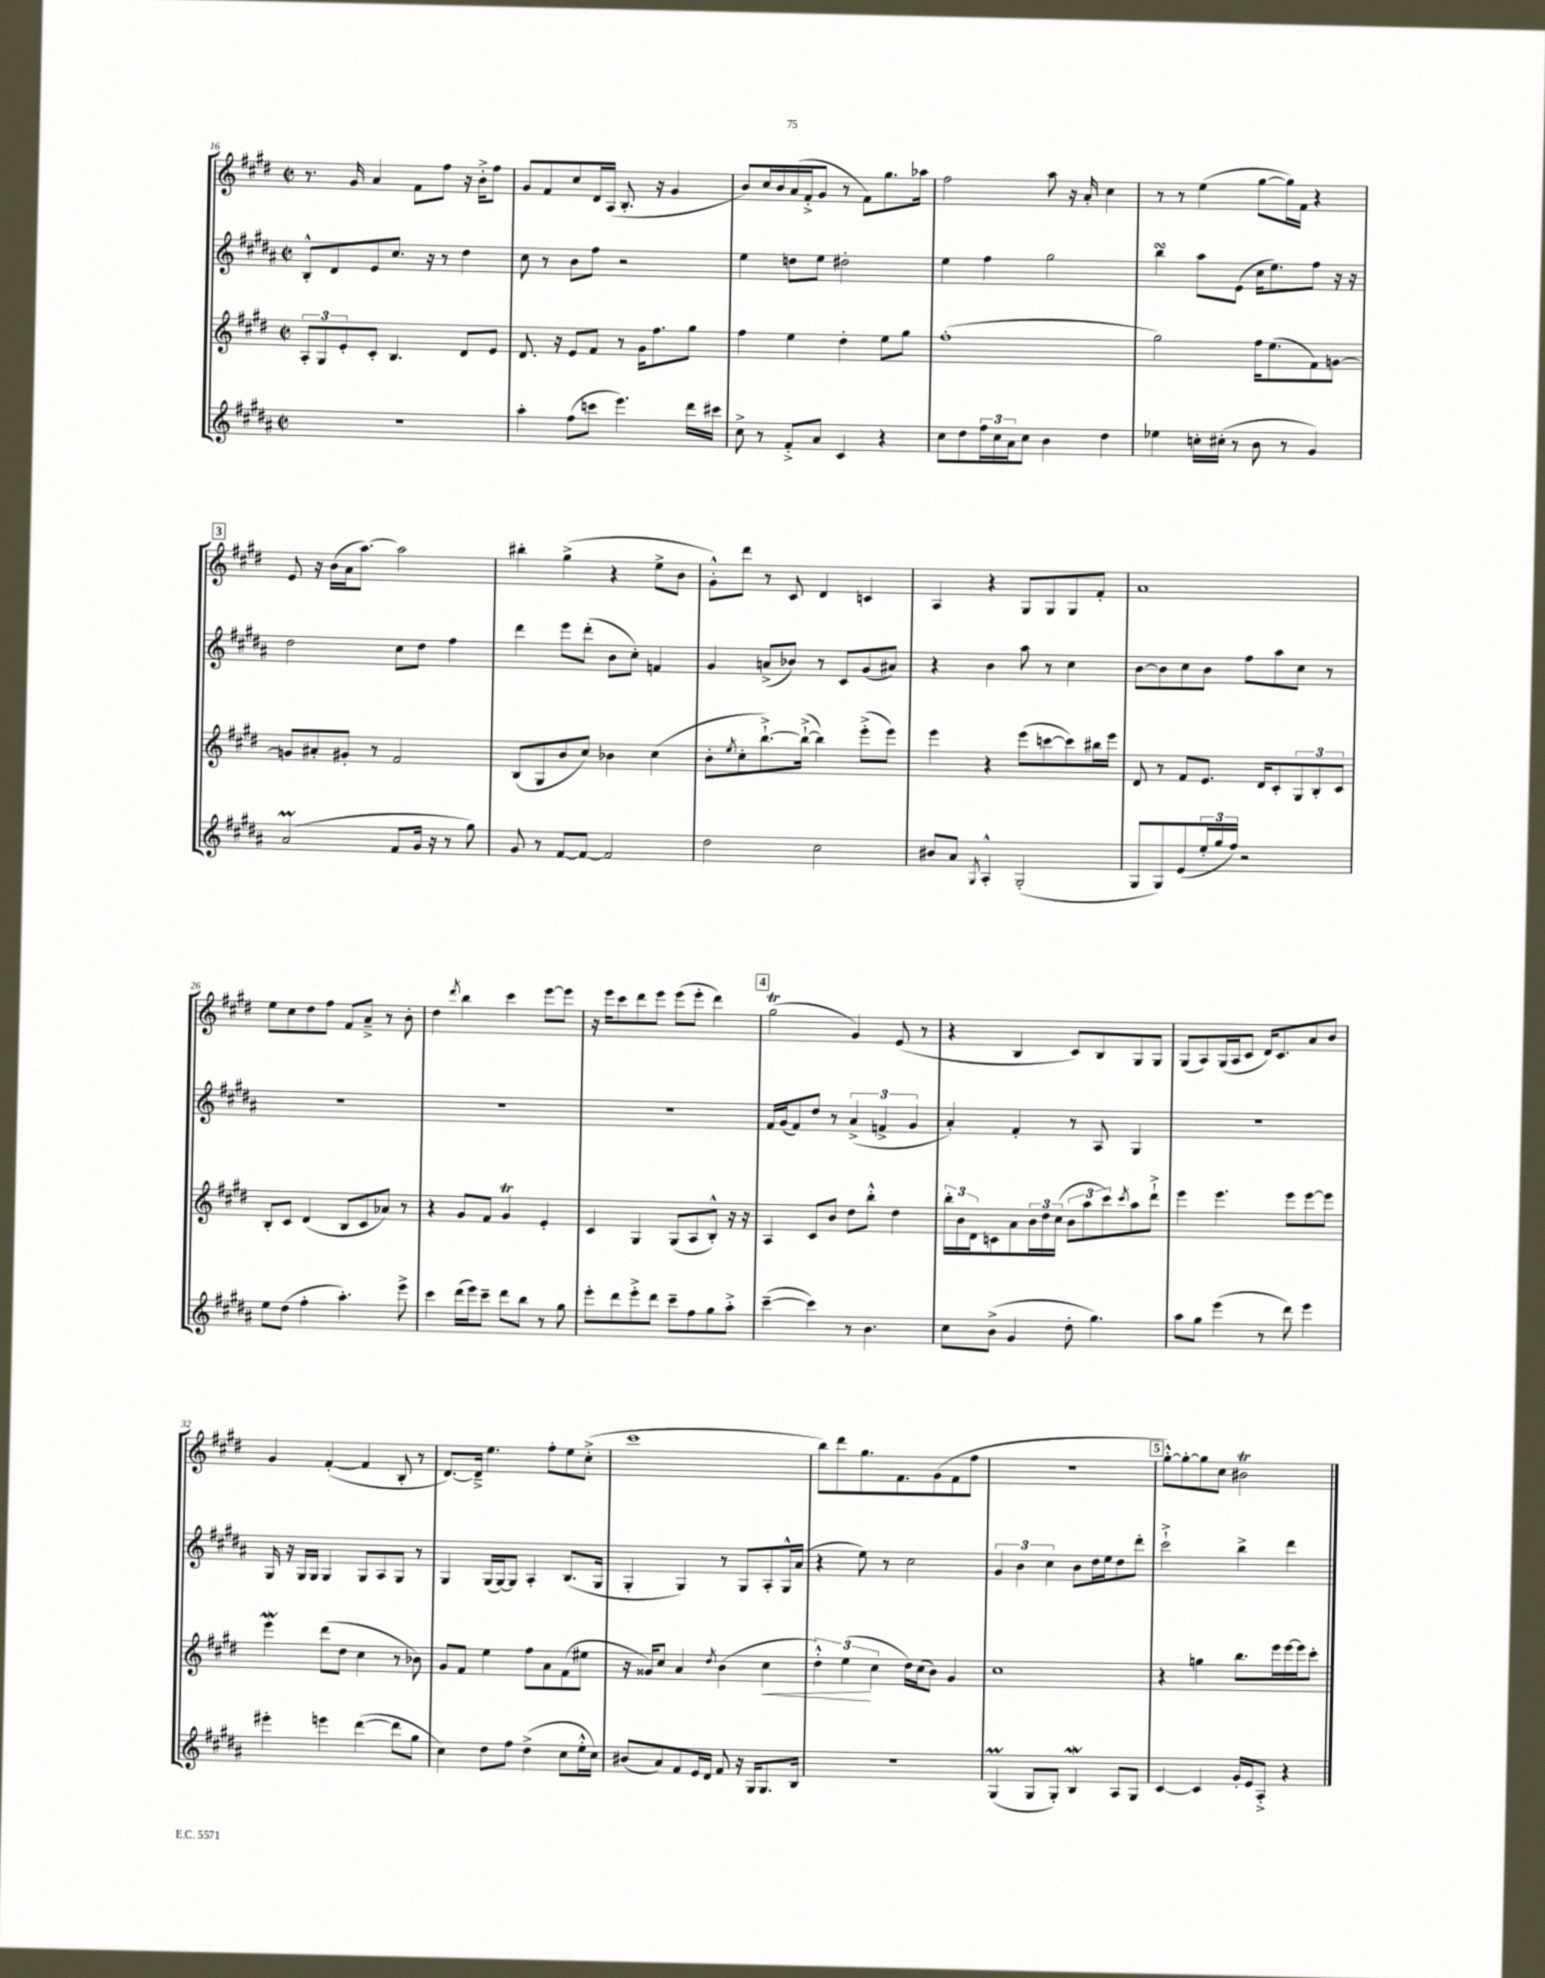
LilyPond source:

<<
\new StaffGroup <<
\new Staff = "s0" {
    \clef treble \key e \major \defaultTimeSignature \time 2/2
    r8. gis'16 a'4 fis'8 fis''8 r16 b'16-.-> fis''8 |
    gis'8 fis'8 cis''8 dis'16 a16( b8.-. r16 gis'4 |
    b'8) cis''16 b'16 a'16( fis'16-.-> gis'8 r8 fis'8) gis''8. aes''16 |
    fis''2 a''8 r16 a'16-. cis''4 |
    r8 r8 e''4( gis''8~ gis''16) fis'16 r4 |
    \mark \markup { \box "3" } e'8 r16 b'16( a'16 a''8.~) a''2 |
    bis''4-. gis''4->( r4 e''8-> b'8 |
    gis'8-.-^) dis'''8 r8 cis'8 dis'4 c'4 |
    a4 r4 gis8 gis8 gis8 fis'8-. |
    a'1 |
    e''8 cis''8 dis''8 fis''8 fis'8 a'8---> r8 b'8-. |
    dis''4 \acciaccatura { dis'''8 } b''4 cis'''4 e'''8~ e'''8 |
    r16 e'''16 cis'''8 dis'''8 e'''8 e'''8( e'''8-. dis'''4) |
    \mark \markup { \box "4" } gis''2\trill( gis'4) e'8( r8 |
    r4 b4 cis'8) b8 gis8 gis8 |
    gis8( a8) gis16( a16 cis'8 dis'16) cis'8. a'8 b'8 |
    gis'4 fis'4~-.( fis'4 b8-. r8 |
    dis'8.~) dis'16---> e''4. fis''8-. e''8 cis''8-.->( |
    cis'''1 |
    b''8) dis'''8 gis''8. fis'8. gis'8( fis'8 fis''8 |
    R1 |
    \mark \markup { \box "5" } gis''8~-.-^) gis''8~-. gis''8 cis''8 bis'2\trill \bar "|." |
}
\new Staff = "s1" {
    \clef treble \key b \major \defaultTimeSignature \time 2/2
    b8-.-^ dis'8 e'8 cis''8. r16 r8 dis''4 |
    cis''8 r8 b'8 fis''8 r2 |
    e''4 d''8 e''8 dis''2-. |
    e''4 fis''4 gis''2 |
    b''4\turn ais''8 e'8( cis''16 e''8.) fis''8 r16 r16 |
    \mark \markup { \box "3" } dis''2 cis''8 dis''8 fis''4 |
    dis'''4 e'''8 dis'''8-.( b'8 cis''8-.) f'4 |
    gis'4 a'8->( bes'8) r8 cis'8 gis'8( ais'8) |
    r4 b'4 ais''8 r8 cis''4 |
    b'8~ b'8 cis''8 b'8 fis''8 ais''8 cis''8 r8 |
    R1 |
    R1 |
    R1 |
    \mark \markup { \box "4" } fis'16 gis'16( fis'8) dis''8 r8 \tuplet 3/2 { ais'4->( f'4-> gis'4 } |
    ais'4-.) fis'4-. r8 ais8 gis4 |
    R1 |
    gis16 r16 gis16 gis16 gis4 gis8 ais8 gis8 r8 |
    gis4 gis16( gis16~) gis8 ais4-. b8.( gis16 |
    gis4-. gis4) r8 gis8 ais8-. gis16-^ ais'16( |
    r4 e''8) r8 cis''2 |
    \tuplet 3/2 { gis'4 b'4 cis''4 } b'8 dis''16 e''16 dis''8 dis'''8-. |
    \mark \markup { \box "5" } cis'''2-!-> b''4-> dis'''4 \bar "|." |
}
\new Staff = "s2" {
    \clef treble \key e \major \defaultTimeSignature \time 2/2
    \tuplet 3/2 { a8-. gis8 e'8-. } cis'8-. b4. dis'8 e'8 |
    dis'8. r16 e'8 fis'8 r8 gis'16 fis''8. gis''8 |
    fis''4 e''4 dis''4-. e''8 gis''8 |
    fis''1-.( |
    gis''2) fis''16 e''8.( fis'8) g'8~ |
    \mark \markup { \box "3" } g'8 ais'8-. gis'8-. r8 fis'2 |
    b8( gis8 b'8 cis''8) bes'4 cis''4( |
    b'8-. \acciaccatura { e''8 } cis''8-. b''8.~-!->) b''16~-!->( b''4) e'''8-.->( e'''8) |
    e'''4 r4 e'''8( c'''8~ c'''8) bis''16 e'''16 |
    dis'8 r8 fis'8 e'8. dis'16 cis'8-. \tuplet 3/2 { gis8 b8-. cis'8 } |
    b8-. cis'8 dis'4( b8 cis'8 aes'8) r8 |
    r4 gis'8 fis'8 gis'4\trill e'4-. |
    cis'4 gis4 gis8( a8 b8-.-^) r16 r16 |
    \mark \markup { \box "4" } a4 cis'8 b'8 dis''8 b''8-.-^ dis''4 |
    \tuplet 3/2 { b''16-. b'16 dis'16 } c'8 a'8 \tuplet 3/2 { b'16 dis''16 cis''16( } \tuplet 3/2 { b'8 a''8 cis'''8) } \acciaccatura { cis'''8 } a''8 dis'''8-!-> |
    e'''4 e'''4. e'''8 e'''8~ e'''8 |
    e'''4\mordent dis'''8( dis''8 cis''4 r8 bes'8) |
    gis'8 fis'8 e''4 fis''8 a'8 fis'8( eis''8 |
    r16 gisis'16) cis''8 a'4 \acciaccatura { dis''8 } b'4( cis''4\< |
    \tuplet 3/2 { dis''4-.-^) e''4\!( cis''4 } dis''16) cis''16( b'8) gis'4 |
    cis''1 |
    \mark \markup { \box "5" } r4 g''4 b''8. e'''16 e'''16~ e'''16 cis'''8-. \bar "|." |
}
\new Staff = "s3" {
    \clef treble \key b \major \defaultTimeSignature \time 2/2
    R1 |
    ais''4-. fis''8( c'''8 e'''4.) dis'''16 cis'''16 |
    cis''8-> r8 fis'8-.-> ais'8 cis'4 r4 |
    cis''8 dis''8 \tuplet 3/2 { fis''16 cis''16 ais'16 } cis''8 b'4 dis''4 |
    ees''4 c''16-. cis''16-.( r8 b'8 r8 gis'4) |
    \mark \markup { \box "3" } ais'2\prall( fis'8 gis'16 r16 r8 gis''8) |
    gis'8 r8 fis'8~ fis'8~ fis'2 |
    dis''2 cis''2 |
    bis'8 ais'8 \acciaccatura { gis8 } ais4-.-^ gis2-.( |
    gis8 gis8) e'8( \tuplet 3/2 { e''16-. gis''16 fis''16) } r2 |
    e''8 dis''8( fis''4-. ais''4.-.) e'''8-> |
    cis'''4 dis'''16( e'''16) cis'''8-- dis'''8 b''8 r8 gis''8 |
    e'''8-. dis'''8 e'''8-.-> dis'''8 cis'''8-- fis''8 gis''8 ais''8-.-> |
    \mark \markup { \box "4" } cis'''4~--( cis'''4) r8 b'4. |
    cis''8 b'8->( gis'4 dis''8-. gis''4.) |
    ais''8 gis''8 e'''4( r8 dis'''8) e'''4 |
    eis'''4-. e'''4 dis'''4~( dis'''8 gis''8 |
    cis''4) dis''8 fis''8 dis''4->( cis''8 e''16-.-^ cis''16) |
    bis'8( ais'8) fis'8 e'16 dis'16 fis'8 r16 gis16 gis8. b16 |
    R1 |
    gis4\prall( gis8 gis8-.) b4\mordent ais8 gis8 |
    \mark \markup { \box "5" } cis'4~ cis'4 gis'16-. e'16 ais8-.-> r4 \bar "|." |
}
>>
>>
\layout { \context { \Score currentBarNumber = #16 } }
